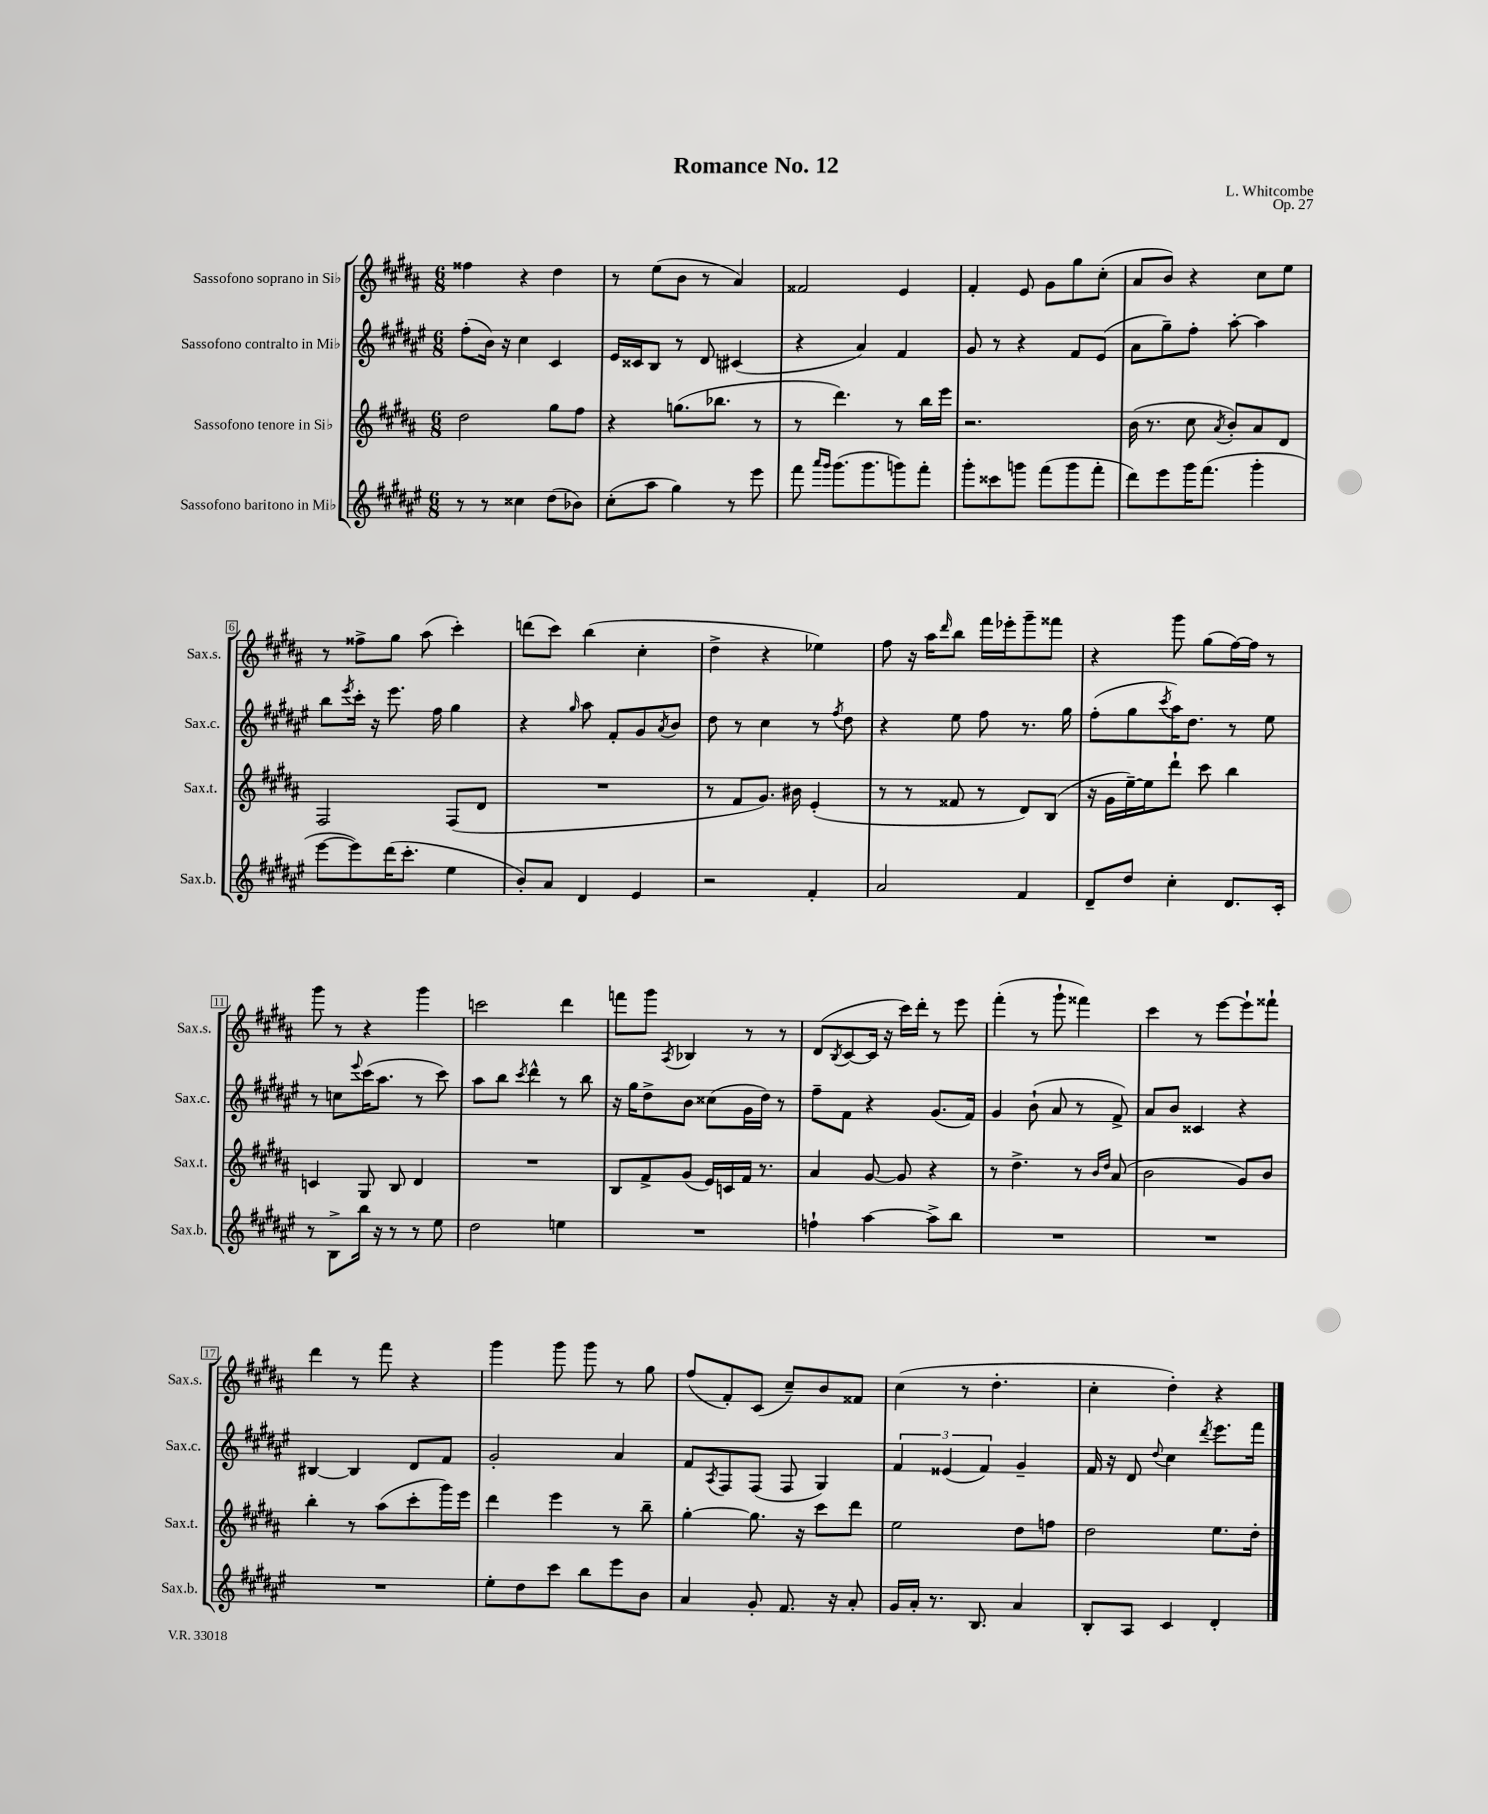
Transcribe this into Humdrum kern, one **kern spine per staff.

**kern	**kern	**kern	**kern
*staff4	*staff3	*staff2	*staff1
*clefG2	*clefG2	*clefG2	*clefG2
*k[f#c#g#d#a#e#]	*k[f#c#g#d#a#]	*k[f#c#g#d#a#e#]	*k[f#c#g#d#a#]
*M6/8	*M6/8	*M6/8	*M6/8
8r	2dd#\	(8ff#'\L	4ff##\
8r	.	16b\Jk)	.
.	.	16r	.
4cc##\	.	4cc#\	4r
(8dd#\L	8gg#\L	4c#/	4dd#\
8b-\J)	8ff#\J	.	.
=	=	=	=
(8cc#'\L	4r	16e#/LL	8r
.	.	16c##/J	.
8aa#\J	.	8B/J	(8ee\L
4gg#\)	(8.gg\L	8r	8b\J
.	.	8d#/	8r
.	8.bb-\J	.	.
8r	.	(4c#/	4a#/)
8eee#\	8r	.	.
=	=	=	=
8fff#\	8r	4r	2f##/
16qqaaa#/LL	.	.	.
16qqggg#/JJ	.	.	.
(8.ggg#\L	4.ddd#\)	.	.
.	.	4a#/)	.
8.ggg#\	.	.	.
8ggg\)	8r	4f#/	4e/
8fff#'\J	16bb\LL	.	.
.	16eee\JJ	.	.
=	=	=	=
8ggg#'\L	2.r	8g#/	4f#'/
8ccc##\	.	8r	.
8ggg\J	.	4r	8e/
(8fff#\L	.	.	8g#\L
8ggg\	.	8f#/L	8gg#\
8fff#'\J	.	(8e#/J	(8cc#'\J
=	=	=	=
8ddd#\L)	(16b\	8a#\L	8a#/L
.	8.r	.	.
8eee#\	.	8gg#~\)	8b/J)
16ggg#\K	8cc#\	8ff#'\J	4r
(8.fff#\J	.	.	.
.	8qa#/	.	.
.	8b'/L)	[8aa#'\	.
4ggg#'\	8a#/	4aa#\]	8cc#\L
.	8d#/J	.	8ee\J
=	=	=	=
[8eee#\L	2F#/	8bb\L	8r
.	.	8qeee#/	.
8eee#\])	.	16ccc#'\Jk	8ff##^\L
.	.	16r	.
(16ddd#\K	.	8.eee#\	8gg#\J
8.ccc#'\J	.	.	.
.	.	.	(8aa#\
.	.	16ff#\	.
4ee#\	(8F#/L	4gg#\	4ccc#'\)
.	8d#/J	.	.
=	=	=	=
8b'/L)	2.r	4r	(8ddd\L
8a#/J	.	.	8ccc#\J)
.	.	16qqgg#/	.
4d#/	.	8aa#\	(4bb\
.	.	8f#'/L	.
4e#/	.	8g#/	4cc#'\
.	.	8qa#/	.
.	.	8b/J	.
=	=	=	=
2r	8r	8dd#\	4dd#^\
.	8f#/L	8r	.
.	8.g#/J)	4cc#\	4r
.	16b#\	.	.
4f#'/	(4e'/	8r	4ee-\)
.	.	8qff#/	.
.	.	8dd#\	.
=	=	=	=
2a#/	8r	4r	8ff#\
.	8r	.	16r
.	.	.	16aa#\LK
.	.	.	16qqddd#/
.	8f##/	8ee#\	8bb\J
.	8r	8ff#\	16fff#\LL
.	.	.	16eee-'\J
4f#/	8d#/L)	8.r	8ggg#~\
.	(8B/J	.	8fff##\J
.	.	16gg#\	.
=	=	=	=
8d#~/L	16r	(8ff#'\L	4r
.	16g#\LL	.	.
8dd#/J	[16ee~\)	8gg#\	.
.	16ee\]J	.	.
.	.	8qccc#/	.
4cc#'\	8ddd#`\J	16aa#\K)	8ggg#\
.	.	8.dd#\J	.
.	8ccc#\	.	(8gg#\L
8.d#/L	4bb\	8r	[16ff#\L)
.	.	.	16ff#\]JJ
.	.	8ee#\	8r
16c#'/Jk	.	.	.
=	=	=	=
8r	4c/	8r	8ggg#\
8B^\L	.	8cc\L	8r
.	.	8qqeee#/	.
16bb\Jk	8G#/	(16ccc#\K	4r
16r	.	8.aa#\J	.
8r	8B/	.	.
8r	4d#/	8r	4ggg#\
8ee#\	.	8ccc#\)	.
=	=	=	=
2dd#\	2.r	8aa#\L	2ccc\
.	.	8bb\J	.
.	.	8qccc#/	.
.	.	4ddd#^^\	.
4ee\	.	8r	4ddd#\
.	.	8bb\	.
=	=	=	=
2.r	8B/L	16r	8fff\L
.	.	16gg#\LK	.
.	8f#^/	8dd#^\	8ggg#\J
.	.	.	8qA#/
.	(8g#/J	8b\J	4B-/
.	16e/LL)	(8cc##\L	.
.	16c/	.	.
.	16f#/JJ	16g#\L	8r
.	8.r	16dd#\JJ)	.
.	.	8r	8r
=	=	=	=
4ff`\	4a#/	8ff#~\L	(8d#/L
.	.	.	8qB/
.	.	8f#\J	[8c#/
[4aa#\	[8g#/	4r	16c#/]Jk
.	.	.	16r
.	8g#/]	.	16ccc#\LL)
.	.	.	16ddd#'\JJ
8aa#^\]L	4r	(8.g#/L	8r
8bb\J	.	.	8eee\
.	.	16f#/Jk)	.
=	=	=	=
2.r	8r	4g#/	(4fff#'\
.	4.dd#^\	.	.
.	.	(8b`\	8r
.	.	8a#/	8ggg#`\
.	8r	8r	4fff##\)
.	16qqb/LL	.	.
.	16qqdd#/JJ	.	.
.	(8a#/	8f#^/)	.
=	=	=	=
2.r	2b\	8a#/L	4ccc#\
.	.	8b/J	.
.	.	4c##/	8r
.	.	.	[8eee\L
.	8g#/L)	4r	8eee`\]
.	8b/J	.	8fff##`\J
=	=	=	=
2.r	4bb'\	[4B#/	4ddd#\
.	8r	4B#/]	8r
.	(8aa#\L	.	8fff#\
.	8ccc#'\	8d#/L	4r
.	16ggg#\L)	8f#/J	.
.	16eee\JJ	.	.
=	=	=	=
8ee#'\L	4ddd#\	2g#'/	4ggg#\
8dd#\	.	.	.
8ccc#\J	4eee\	.	8ggg#\
8bb\L	.	.	8ggg#\
8eee#\	8r	4a#/	8r
8b\J	8bb~\	.	8gg#\
=	=	=	=
4a#/	[4gg#'\	8f#/L	(8ff#/L
.	.	8qA#/	.
.	.	8F#/	8f#'/)
8g#'/	8.gg#\]	(8F#/J	(8c#/J
8.f#/	.	8F#/	8cc#~/L)
.	16r	.	.
.	8ccc#\L	4G#/)	8b/
16r	.	.	.
8a#'/	8ddd#\J	.	8f##/J
=	=	=	=
16g#/LL	2ee\	6f#/	(4cc#\
16a#'/JJ	.	.	.
8.r	.	.	.
.	.	(6e##/	.
.	.	.	8r
8.B/	.	.	.
.	.	6f#/)	.
.	.	.	4.dd#'\
4a#/	8dd#\L	4g#~/	.
.	8ff\J	.	.
=	=	=	=
8B'/L	2dd#\	16f#/	4cc#'\
.	.	16r	.
8A#/J	.	8d#/	.
.	.	8qqdd#/	.
4c#/	.	4cc#\	4dd#'\)
.	.	8qddd#/	.
4d#'/	8.ee\L	8.eee#\L	4r
.	16dd#'\Jk	16fff#\Jk	.
==	==	==	==
*-	*-	*-	*-
